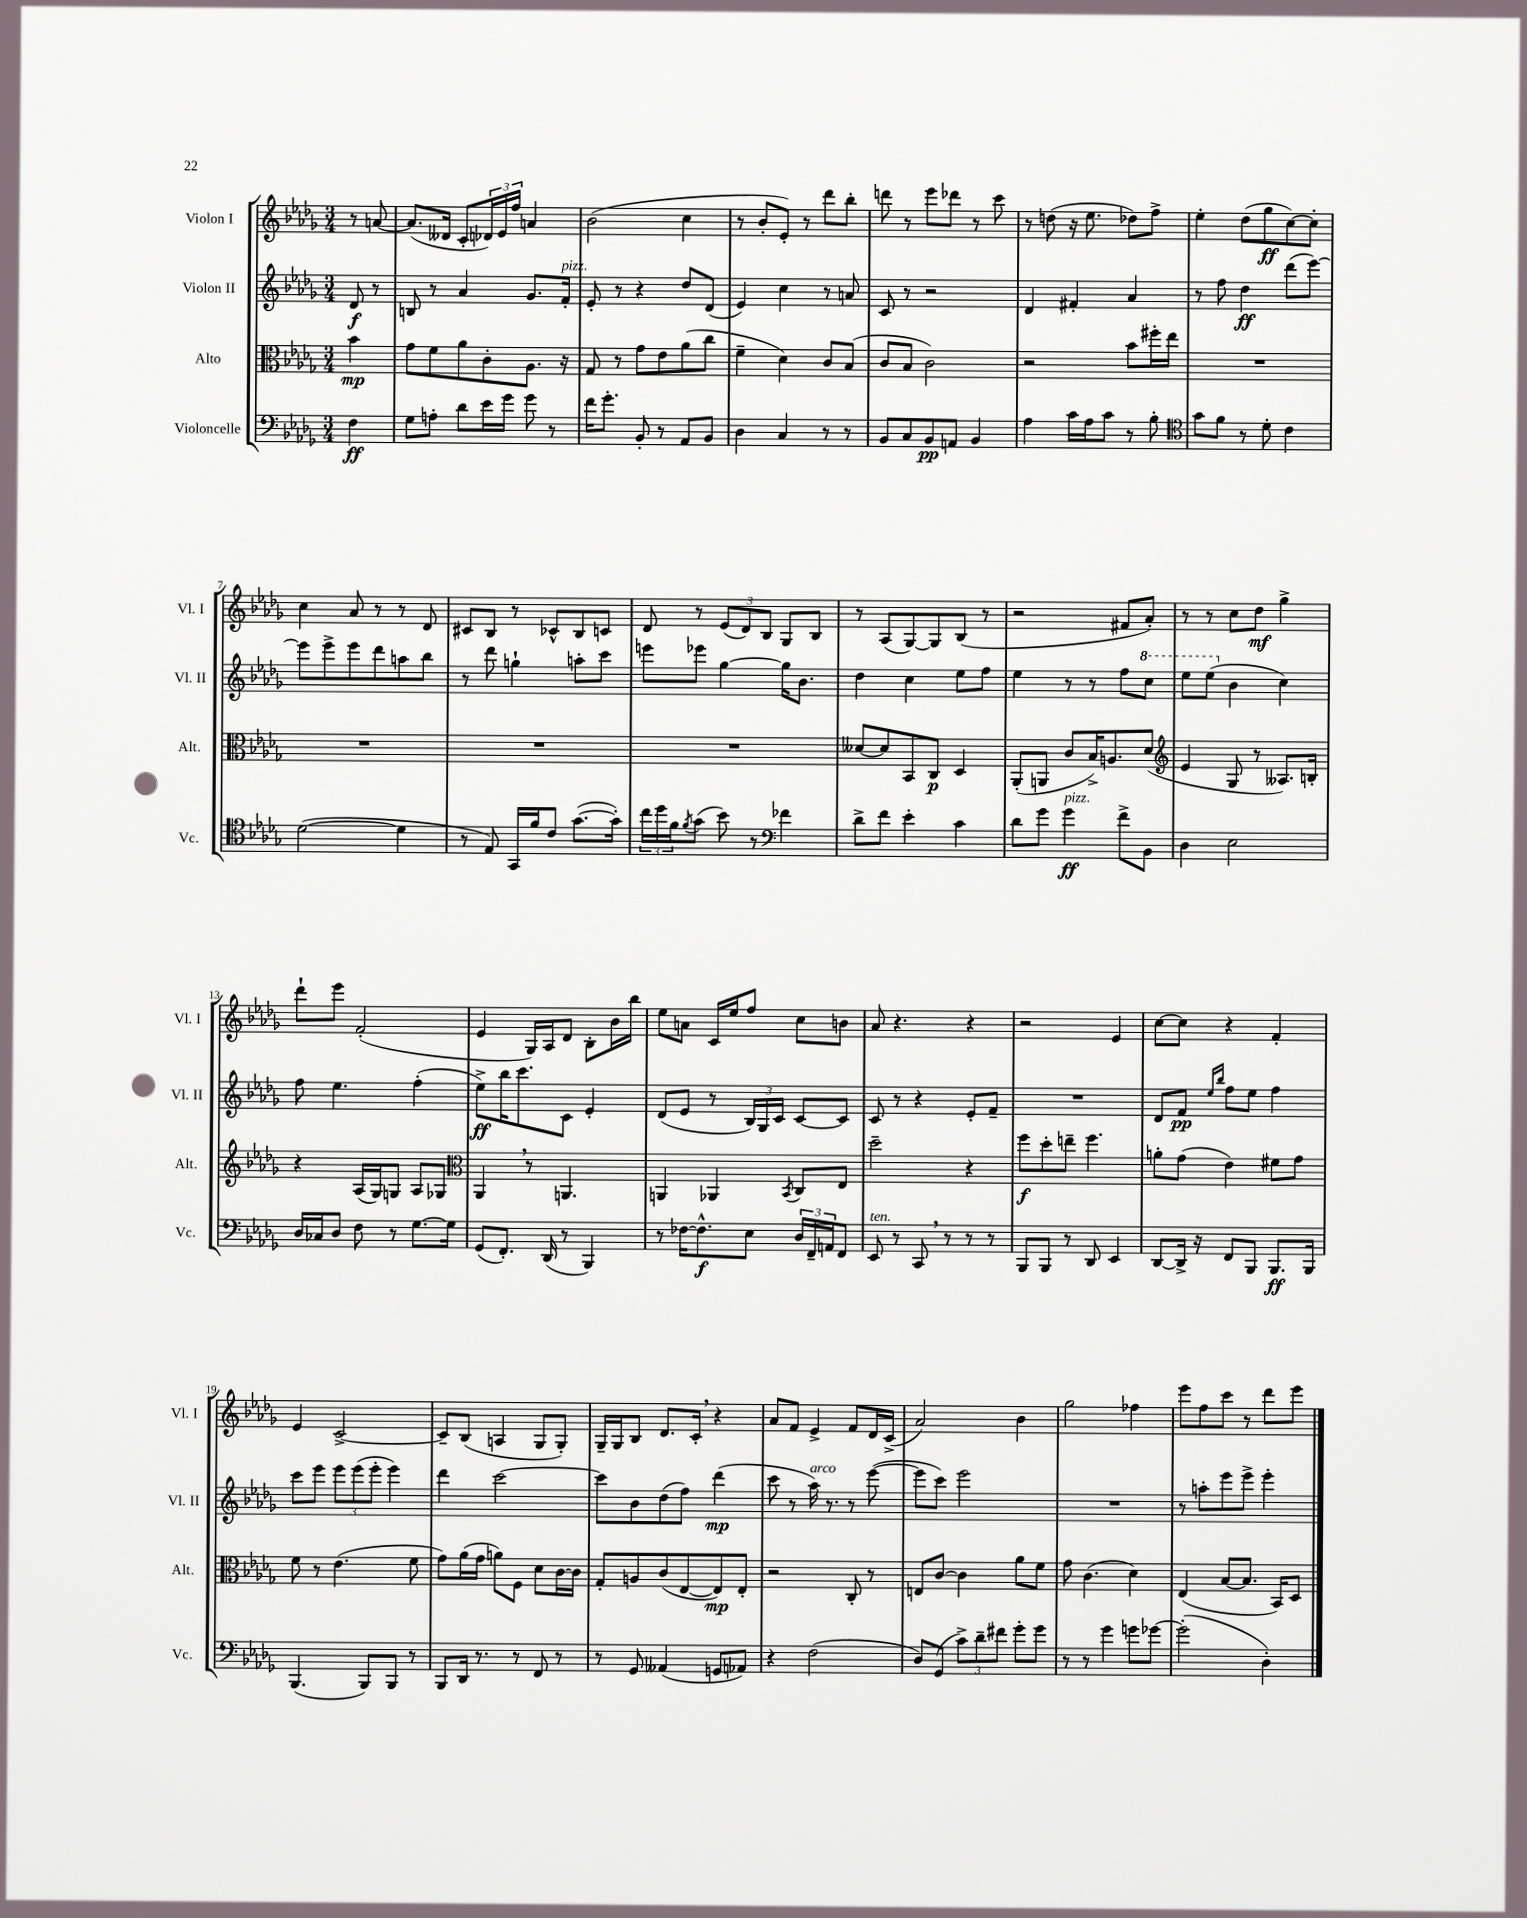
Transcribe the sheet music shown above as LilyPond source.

<<
\new StaffGroup <<
\new Staff = "s0" \with { instrumentName = "Violon I" shortInstrumentName = "Vl. I" } {
    \clef treble \key des \major \numericTimeSignature \time 3/4 \partial 4
    r8 a'8~ |
    a'8.( deses'16 c'8-. \tuplet 3/2 { des'16) ees'16 f''16 } a'4 |
    bes'2( c''4 |
    r8 bes'8-. ees'8-.) r8 des'''8 bes''8-. |
    d'''8 r8 ees'''8 des'''8 r8 c'''8 |
    r8 d''8( r16 ees''8. des''8) f''8-> |
    ees''4-. des''8( ges''8\ff c''8~) c''8-. |
    c''4 aes'8 r8 r8 des'8 |
    cis'8 bes8 r8 ces'8-^ bes8 c'8 |
    des'8 r8 \tuplet 3/2 { ees'8( des'8) bes8 } ges8 bes8 |
    r8 aes8( ges8~) ges8 bes8( r8 |
    r2 fis'8 aes'8-.) |
    r8 r8 c''8 des''8\mf ges''4-> |
    des'''8-! ees'''8 f'2-.( |
    ees'4 ges16) aes16 des'8 bes8-. bes'16 bes''16 |
    ees''8 a'8 c'16 ees''16 f''8 c''8 b'8 |
    aes'8 r4. r4 |
    r2 ees'4 |
    c''8~ c''8 r4 f'4-. |
    ees'4 c'2~-> |
    c'8-- bes8( a4 ges8 ges8-.) |
    ges16-- ges16 bes8 des'8. c'16-. \breathe r4 |
    aes'8 f'8 ees'4-> f'8 des'16 c'16->( |
    aes'2) bes'4 |
    ges''2 fes''4 |
    ees'''8 f''8 c'''8 r8 des'''8 ees'''8 \bar "|." |
}
\new Staff = "s1" \with { instrumentName = "Violon II" shortInstrumentName = "Vl. II" } {
    \clef treble \key des \major \numericTimeSignature \time 3/4 \partial 4
    des'8\f r8 |
    b8 r8 aes'4 ges'8. f'16-.^\markup { \italic "pizz." } |
    ees'8-. r8 r4 des''8 des'8( |
    ees'4) c''4 r8 a'8 |
    c'8 r8 r2 |
    des'4 fis'4-. aes'4 |
    r8 f''8 des''4\ff des'''8( ees'''8~) |
    ees'''8 ees'''8-> ees'''8 des'''8 a''8 bes''8 |
    r8 des'''8 g''4-! a''8-. c'''8 |
    e'''8 ees'''8 ges''4~ ges''16 bes'8. |
    des''4 c''4 ees''8 f''8 |
    ees''4 r8 r8 f''8 \ottava #1 c'''8 |
    ees'''8 ees'''8( \ottava #0 bes'4 c''4) |
    f''8 ees''4. f''4-.( |
    ees''8->\ff) bes''16 c'''8. c'8 ees'4-. |
    des'8( ees'8 r8 \tuplet 3/2 { bes16) ges16 c'16 } c'8~ c'8 |
    c'8 r8 r4 ees'8-. f'8-- |
    R2. |
    des'8 f'8\pp \grace { ees''16 bes''16 } f''8 ees''8 f''4 |
    c'''8 ees'''8 \tuplet 3/2 { ees'''8 ees'''8( ees'''8-. } ees'''4) |
    des'''4 c'''2~ |
    c'''8 bes'8 des''8( f''8) des'''4\mp( |
    c'''8 r8 aes''16^\markup { \italic "arco" }) r8. r8 ees'''8~( |
    ees'''8 c'''8) ees'''2 |
    R2. |
    r8 a''8-. ees'''8 ees'''8-> ees'''4-. \bar "|." |
}
\new Staff = "s2" \with { instrumentName = "Alto" shortInstrumentName = "Alt." } {
    \clef alto \key des \major \numericTimeSignature \time 3/4 \partial 4
    bes'4\mp |
    ges'8 f'8 aes'8 c'8-. aes8. r16 |
    ges8 r8 ges'8 ees'8 aes'8( c''8 |
    f'4-- des'4) c'8 bes8( |
    c'8 bes8 c'2) |
    r2 bes'8 fis''16-. ees''16 |
    R2. |
    R2. |
    R2. |
    R2. |
    deses'8~ deses'8 bes,8 c8\p des4 |
    aes,8-.( a,8 c'8 bes16->) a8. des'8( |
    \clef treble ees'4 ges8 r8 aeses8.) b16-. |
    r4 aes16( ges16) g8 aes8 ges8 |
    \clef alto aes,4 \breathe r8 a,4. |
    a,4 aes,4 \acciaccatura { bes,8 } c8 ees8 |
    des''2-- r4 |
    f''8\f des''8-. e''8-- f''4. |
    a'8-. ges'8( ees'4) fis'8 ges'8 |
    f'8 r8 ees'4.( f'8 |
    ges'8) aes'16( ges'16 a'8) f8 des'8 c'16~ c'16 |
    ges8-. a8 c'8( ees8~ ees8\mp) ees8-. |
    r2 c8-. r8 |
    e8 c'8~ c'4 aes'8 f'8 |
    ges'8 c'4.( des'4) |
    ees4( bes8~ bes8. bes,16) des8 \bar "|." |
}
\new Staff = "s3" \with { instrumentName = "Violoncelle" shortInstrumentName = "Vc." } {
    \clef bass \key des \major \numericTimeSignature \time 3/4 \partial 4
    f4\ff |
    ges8 a8-. des'8 ees'16 ges'16 ges'8 r8 |
    f'16 ges'8.-. bes,8-. r8 aes,8 bes,8 |
    des4 c4 r8 r8 |
    bes,8 c8 bes,8\pp a,8 bes,4 |
    aes4 c'16 aes16 c'8 r8 bes8-. |
    \clef tenor ges'8 f'8 r8 des'8-. c'4 |
    des'2~( des'4 |
    r8 ees8) ges,16 f'16 c'8 ges'8.~( ges'16-.) |
    \tuplet 3/2 { c''16 des''16 f'16 } \acciaccatura { f'8 } ges'8( bes'8) r8 \clef bass fes'4 |
    des'8-> f'8 ees'4-. c'4 |
    des'8 ges'8 ges'4\ff^\markup { \italic "pizz." } f'8-> bes,8 |
    des4 ees2 |
    des16 ces16 des8 f8 r8 ges8.~ ges16 |
    ges,8( f,8.-.) des,16( r8 bes,,4) |
    r8 fes16~ fes8.-^\f ees8 \tuplet 3/2 { des16 f,16-- a,16 } f,8 |
    ees,8^\markup { \italic "ten." } r8 c,8 \breathe r8 r8 r8 |
    bes,,8 bes,,8 r8 des,8 ees,4 |
    des,8~ des,16-> r16 f,8 bes,,8 bes,,8.\ff bes,,16 |
    bes,,4.( bes,,8) bes,,8 r8 |
    bes,,8 des,16 r8. r8 f,8 r8 |
    r8 ges,8 aeses,4( g,8 aes,8) |
    r4 f2( |
    des8) ges,8( \tuplet 3/2 { c'8->) des'8-- fis'8 } ges'8-. ges'8 |
    r8 r8 ges'4 g'8 ges'8~ |
    ges'2-.( des4-.) \bar "|." |
}
>>
>>
